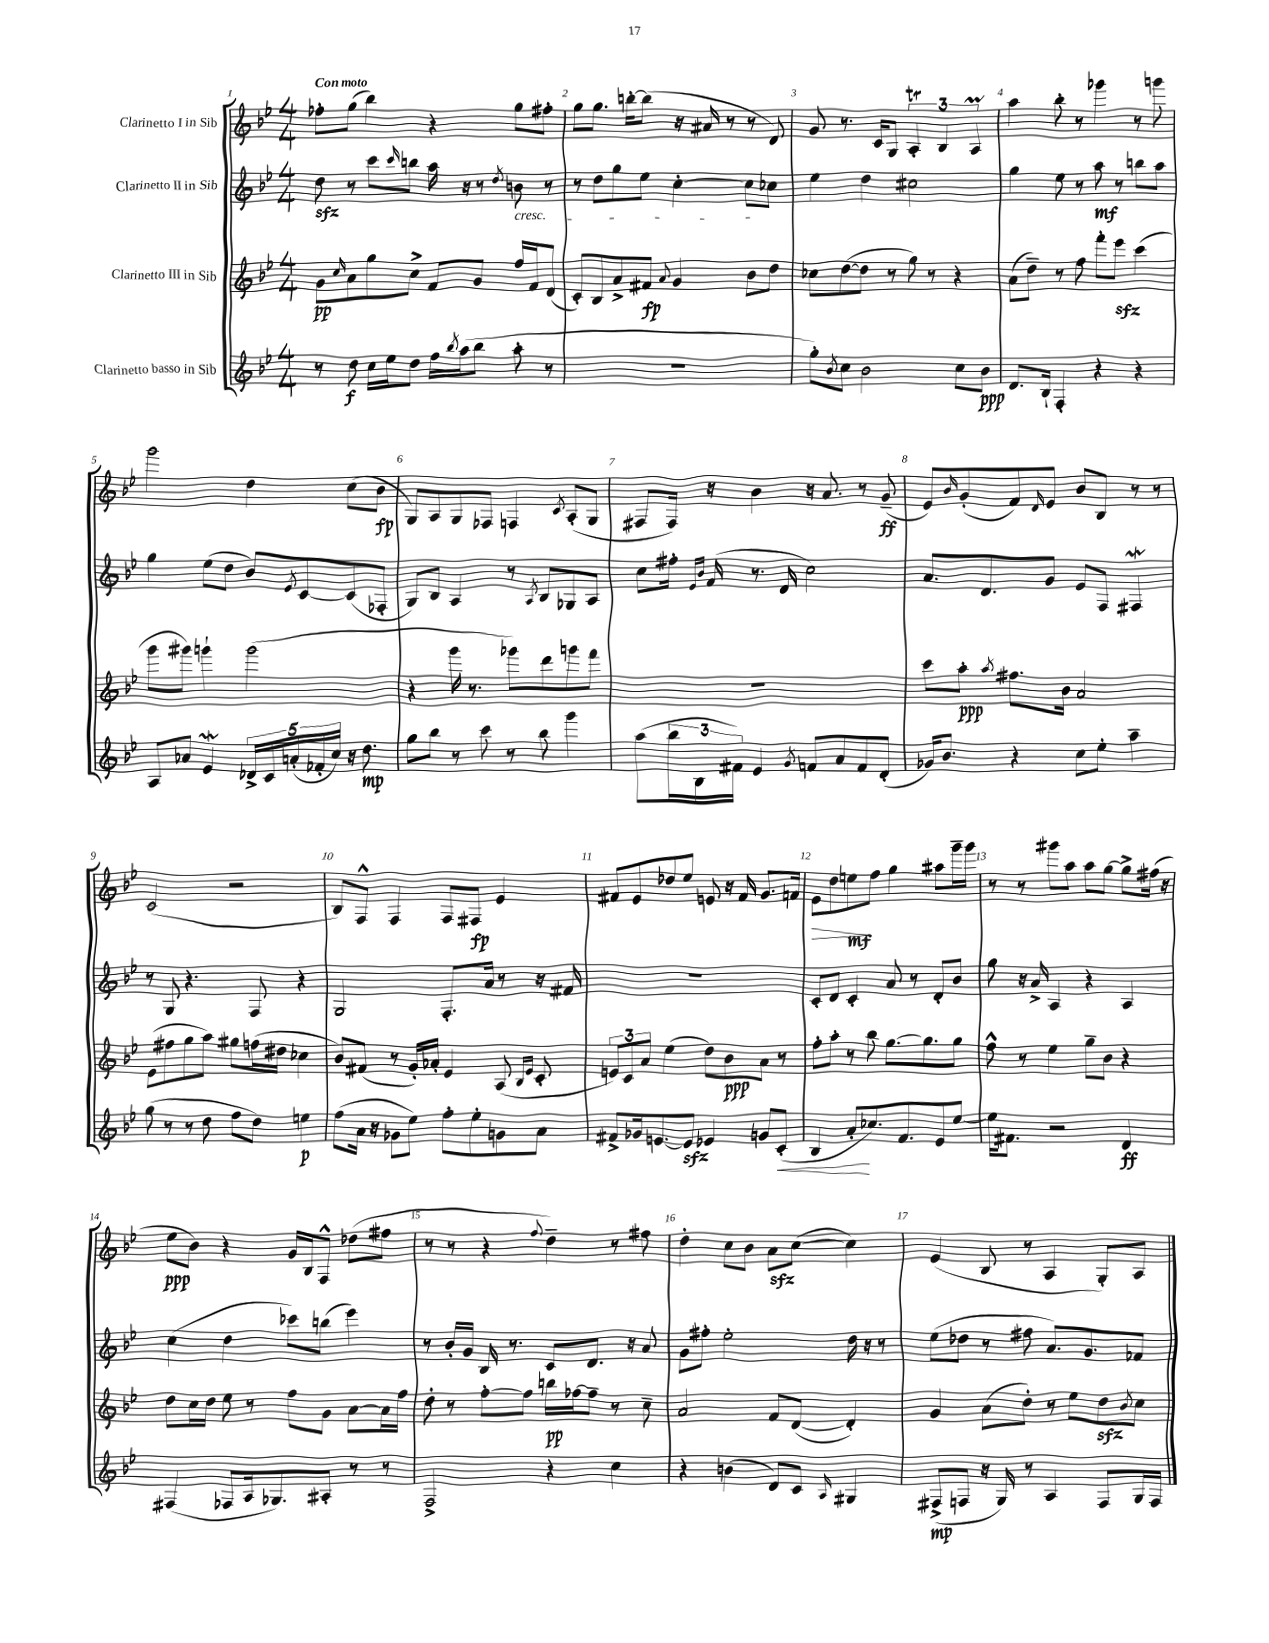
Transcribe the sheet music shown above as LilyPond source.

<<
\new StaffGroup <<
\new Staff = "s0" \with { instrumentName = "Clarinetto I in Sib" } {
    \clef treble \key bes \major \numericTimeSignature \time 4/4 \tempo "Con moto"
    fes''8-. g''8( bes''4) r4 g''8 fis''8-. |
    g''8 g''8. b''16~-. b''8( r16 ais'16 r8 r8 d'8) |
    g'8 r8. c'16 g8 \tuplet 3/2 { a4-.\trill bes4 a4\prall } |
    a''4 bes''8-. r8 ges'''4 r8 g'''8 |
    g'''2 d''4 c''8( bes'8\fp |
    g8) a8 g8 fes8 f4 \acciaccatura { c'8 } a8-.( g8 |
    fis8 fis16) r16 bes'4 r16 a'8. r8 g'8--\ff( |
    ees'8) \grace { bes'16 } g'8-.( f'8) \grace { d'16 } ees'8 bes'8 bes8 r8 r8 |
    c'2( r2 |
    bes8) f8-^ f4 f8 fis8\fp ees'4 |
    fis'8 ees'8 des''8 ees''8 e'8 r16 fis'16 g'8. f'16 |
    ees'8\> d''8 e''8\mf\! f''8 g''4 ais''8 g'''16-- g'''16 |
    r8 r8 gis'''8 a''8 a''8 g''8~ g''8-> fis''16( r16 |
    ees''8\ppp bes'8) r4 g'16 bes16 f8-^ des''8( fis''8 |
    r8 r8 r4 \appoggiatura { f''8 } d''4--) r8 fis''8 |
    d''4-. c''8 bes'8 a'8\sfz c''8~( c''4) |
    ees'4( bes8 r8 a4 g8-.) a8 \bar "|." |
}
\new Staff = "s1" \with { instrumentName = "Clarinetto II in Sib" } {
    \clef treble \key bes \major \numericTimeSignature \time 4/4
    d''8\sfz r8 c'''8 \grace { c'''16 } b''8 a''16 r16 r8 \acciaccatura { d''8 } b'8\cresc r8 |
    r8 d''8 g''8 ees''8 c''4~-. c''8\! ces''8 |
    ees''4 d''4 cis''2 |
    g''4 ees''8 r8 a''8\mf r8 b''8 a''8 |
    g''4 ees''8( d''8 bes'8) \acciaccatura { ees'8 } c'8~ c'8( fes8-. |
    g8) bes8 a4 r8 \acciaccatura { a8 } bes8 ges8 a8 |
    c''8 fis''16-. \grace { ees'16 bes'16 } f'16( r8. d'16 c''2) |
    a'8. d'8. g'8 ees'8 f8 fis4\mordent |
    r8 g8 r4. f8 r4 |
    g2 f8.-. a'16 r8 r16 fis'16 |
    R1 |
    c'8-. d'8 c'4-. a'8 r8 d'8-. bes'8 |
    g''8 r16 a'16-> a4 r4 a4 |
    c''4( d''4 ces'''8) b''8( ees'''4) |
    r8 bes'16-. g'16 bes16 r8. c'8 d'8. r16 a'8 |
    g'8 fis''8-. ees''2-. d''16 r16 r8 |
    ees''8( des''8 r8 fis''8 a'8.) g'8. fes'8 \bar "|." |
}
\new Staff = "s2" \with { instrumentName = "Clarinetto III in Sib" } {
    \clef treble \key bes \major \numericTimeSignature \time 4/4
    g'8\pp \grace { c''16 } a'8 g''8 c''8-> f'8 g'8 f''16 f'16 d'8( |
    c'8-.) bes8 a'8-> fis'8\fp \appoggiatura { a'8 } g'4 bes'8 d''8 |
    ces''8 d''8~( d''8 r8 g''8) r8 r4 |
    a'8( d''8--) r8 f''8 f'''8-. ees'''8\sfz c'''4( |
    g'''8 gis'''8) g'''4-! g'''2( |
    r4 g'''16 r8. ges'''8) d'''8 g'''8 f'''8 |
    R1 |
    c'''8 a''8-.\ppp \acciaccatura { a''8 } fis''8. bes'16 a'2 |
    ees'8( fis''8 g''8 a''8) gis''8 f''16( dis''16 ces''4 |
    bes'8) fis'8( r8 g'16-.) aes'16-. ees'4 a8( \grace { bes16 ees'16 } c'8-. |
    \tuplet 3/2 { e'8) c'8 a'8 } ees''4( d''8) bes'8\ppp a'8 r8 |
    f''8-. a''8-. r8 bes''8 g''8.~ g''8. g''8 |
    f''8-^ r8 ees''4 g''8-- bes'8 r4 |
    d''8 c''16 d''16 ees''8 r8 f''8 g'8 a'8~ a'16 f''16 |
    d''8-. r8 f''8~-. f''8 b''16\pp fes''16~ fes''8-- r8 c''8-- |
    a'2 f'8 d'8~( d'4-.) |
    g'4 a'8( d''8-.) r8 ees''8 d''8\sfz \acciaccatura { bes'8 } c''8 \bar "|." |
}
\new Staff = "s3" \with { instrumentName = "Clarinetto basso in Sib" } {
    \clef treble \key bes \major \numericTimeSignature \time 4/4
    r8 d''8\f c''16 ees''16 d''8 f''16 \acciaccatura { bes''8 } a''16( bes''8 a''8-. r8 |
    R1 |
    g''8-.) \acciaccatura { bes'8 } c''8 bes'2 c''8 bes'8\ppp |
    d'8. bes16-! f4-. r4 r4 |
    a8 aes'8 ees'4\mordent \tuplet 5/4 { des'16-> c'16 a'16-.( fes'16-. c''16) } r16 d''8.\mp |
    g''8 bes''8 r8 c'''8 r8 bes''8 g'''4 |
    a''8( \tuplet 3/2 { bes''16 bes16 fis'16) } ees'4 \acciaccatura { g'8 } f'8 a'8 f'8 d'8-.( |
    ges'16) bes'8. r4 c''8 ees''8-. a''4-- |
    g''8( r8 r8 d''8 f''8 d''8) e''4\p |
    f''8( a'16 r16 ges'8 ees''8) f''8-. ees''8-. g'8 a'8 |
    fis'8-> ges'16 e'8.~ e'8\sfz ees'4 g'8 c'8-.\<( |
    bes4 a'8-.\! ces''8.) f'8. ees'8 ees''8~ |
    ees''16 fis'8. r2 d'4\ff |
    fis4( fes8 a16 ges8.) ais8-. r8 r8 |
    f2-> r4 c''4 |
    r4 b'4( d'8) c'8 \grace { a16 } gis4 |
    fis8->\mp( f8 r16 g16) r8 a4 f8 g16 f16 \bar "|." |
}
>>
>>
\layout { \context { \Score \override BarNumber.break-visibility = ##(#f #t #t) barNumberVisibility = #all-bar-numbers-visible } }
